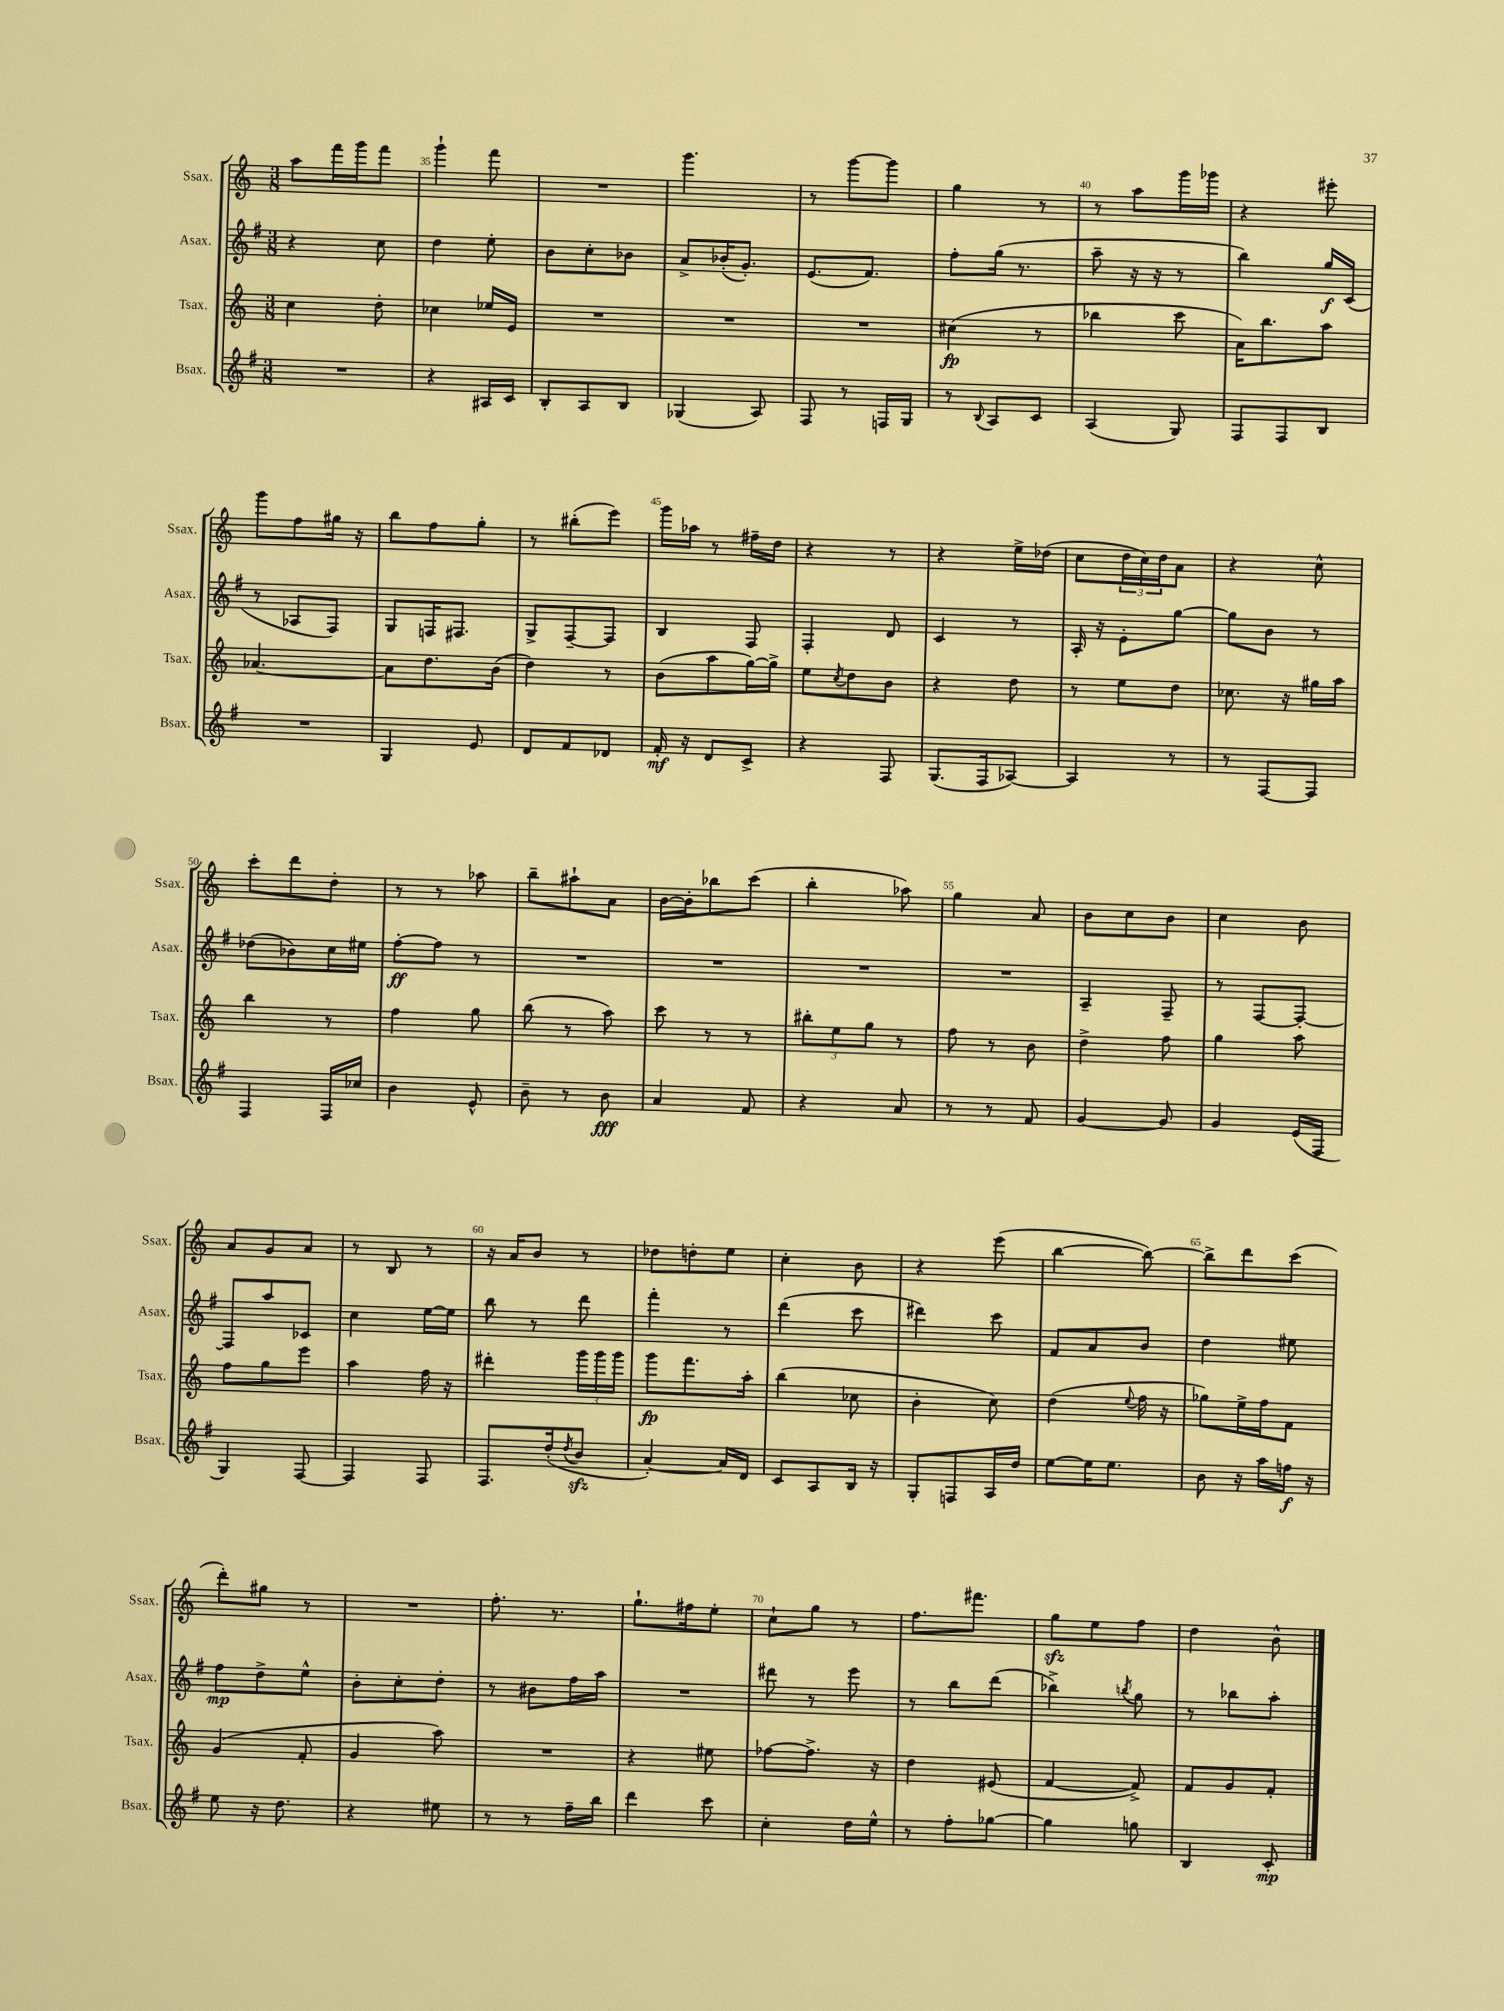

**kern	**kern	**kern	**kern
*staff4	*staff3	*staff2	*staff1
*clefG2	*clefG2	*clefG2	*clefG2
*k[f#]	*k[]	*k[f#]	*k[]
*M3/8	*M3/8	*M3/8	*M3/8
4.r	4cc	4r	8aa
.	.	.	16fff
.	.	.	16ggg
.	8dd'	8cc	8fff
=	=	=	=
4r	4cc-	4dd	4ggg`
16A#	16ee-	8ee'	8fff
16c	16e	.	.
=	=	=	=
8B'	4.r	8b	4.r
8A	.	8cc'	.
8B	.	8b-	.
=	=	=	=
(4G-	4.r	8a^	4.ggg
.	.	(16b-'	.
.	.	8.g')	.
8A)	.	.	.
=	=	=	=
8F#	4.r	(8.e	8r
8r	.	.	[8ggg
.	.	8.f#)	.
16F	.	.	8ggg]
16G	.	.	.
=	=	=	=
8r	(4cc#	8ff#'	4gg
8qqB	.	.	.
8A	.	(16gg	.
.	.	8.r	.
8c	8r	.	8r
=	=	=	=
(4A	4bb-	8aa~	8r
.	.	16r	8aa
.	.	16r	.
8G)	8ccc	8r	16ggg
.	.	.	16ggg-
=	=	=	=
8F#	16a)	4bb)	4r
.	8.bb	.	.
8F#	.	.	.
8B	8aa	16gg	8eee#'
.	.	(16c	.
=	=	=	=
4.r	[4.a-	8r	8ggg
.	.	8A-	8ff
.	.	8F#)	16gg#
.	.	.	16r
=	=	=	=
4G	8a-]	8G	8bb
.	8.dd	16F	8ff
.	.	8.F#	.
8e	.	.	8gg'
.	(16b	.	.
=	=	=	=
8d	4dd)	8G^	8r
8f#	.	[8F#~	(8bb#'
8d-	8r	8F#]	8eee)
=	=	=	=
16f#'	(8b	4B	16ggg
16r	.	.	16aa-
8d	8aa	.	8r
8c^	[16gg)	8F#	16ff#~
.	16gg^]	.	16dd
=	=	=	=
4r	8ee	4F#'	4r
.	8qcc	.	.
.	8dd	.	.
8F#	8b	8d	8r
=	=	=	=
(8.G	4r	4c	4r
16F#	.	.	.
[8A-)	8dd	8r	16ee^
.	.	.	(16dd-
=	=	=	=
4A-]	8r	16A'	8cc
.	.	16r	.
.	8ee	8e'	24dd
.	.	.	24cc)
.	.	.	24dd
8r	8dd	[8gg	8a
=	=	=	=
8r	8.cc-	8gg]	4r
[8F#	.	8b	.
.	16r	.	.
8F#]	16gg#	8r	8cc^^
.	16aa	.	.
=	=	=	=
4F#	4bb	(8dd-	8ccc'
.	.	8b-)	8ddd
16F#	8r	16cc	8dd'
16cc-	.	16ee#	.
=	=	=	=
4b	4ff	[8ff#'	8r
.	.	8ff#]	8r
8e^^	8gg	8r	8aa-
=	=	=	=
8b~	(8bb	4.r	8bb~
8r	8r	.	8aa#`
8b	8aa)	.	8a
=	=	=	=
4a	8ccc	4.r	[16b
.	.	.	16b']
.	8r	.	8bb-
8f#	8r	.	(8ccc
=	=	=	=
4r	12bb#'	4.r	4bb'
.	12ee	.	.
.	12gg	.	.
8a	8r	.	8aa-)
=	=	=	=
8r	8ff	4.r	4gg
8r	8r	.	.
8f#	8b	.	8a
=	=	=	=
[4g	4dd^	4A~	8b
.	.	.	8cc
8g]	8ff	8F#~	8b
=	=	=	=
4g	4gg	8r	4cc
.	.	[8F#	.
(16e	8aa	8F#'_	8b
16F#	.	.	.
=	=	=	=
4G)	8ff	8F#]	8a
.	8gg	8aa	8g
[8F#	8eee	8c-	8a
=	=	=	=
4F#]	4aa	4cc	8r
.	.	.	8B
8F#	16ff	[16ee	8r
.	16r	16ee]	.
=	=	=	=
8.F#	4ddd#'	8bb	16r
.	.	.	16a
.	.	8r	8b
(16dd'	.	.	.
8qdd	.	.	.
8b	24ggg	8ddd	8r
.	24ggg	.	.
.	24ggg	.	.
=	=	=	=
[4a')	8ggg	4fff#'	8dd-
.	8.fff	.	8dd'
16a]	.	8r	8ee
16d	16aa'	.	.
=	=	=	=
8c	(4bb	(4ddd	4cc'
8A	.	.	.
16B	8cc-	8ccc	8b
16r	.	.	.
=	=	=	=
8G'	4b'	4ddd#)	4r
8F	.	.	.
16A	8cc)	8ccc	(8eee
16dd	.	.	.
=	=	=	=
[8ee	(4dd	8f#	[4bb
16ee]	.	8a	.
8.ee	.	.	.
.	8qqee	.	.
.	16ff	8b	8bb_)
.	16r	.	.
=	=	=	=
8b	8gg-)	4dd	8bb^]
16r	16ee^	.	8ddd
16aa	16ff	.	.
16ff	8f	8ee#	(8ccc
16r	.	.	.
=	=	=	=
8ee	(4g	8ff#	8ddd')
16r	.	8dd^	8gg#
8.dd	.	.	.
.	8f'	8ee^^	8r
=	=	=	=
4r	4g	8b'	4.r
.	.	8cc'	.
8ee#	8aa)	8dd'	.
=	=	=	=
8r	4.r	8r	8.ff'
8r	.	8b#	.
.	.	.	8.r
16ff#~	.	16ff#	.
16bb	.	16aa	.
=	=	=	=
4ddd	4r	4.r	8.gg`
.	.	.	16ff#
8ccc	8ee#	.	8ee'
=	=	=	=
4cc'	[8ff-	8ddd#	8cc`
.	8.ff-^]	8r	8gg
16dd	.	8eee	8r
16ee^^	16r	.	.
=	=	=	=
8r	4dd	8r	8.ff
8ff#'	.	8bb	.
.	.	.	8.fff#
[8gg-	(8e#	(8ddd	.
=	=	=	=
4gg-]	[4f	4bb-^)	8gg
.	.	.	8ee
.	.	8qbb	.
8gg	8f^])	8gg	8ff
=	=	=	=
4B	8f	8r	4dd
.	8g	8bb-	.
8c'	8f'	8aa'	8b^^
==	==	==	==
*-	*-	*-	*-
